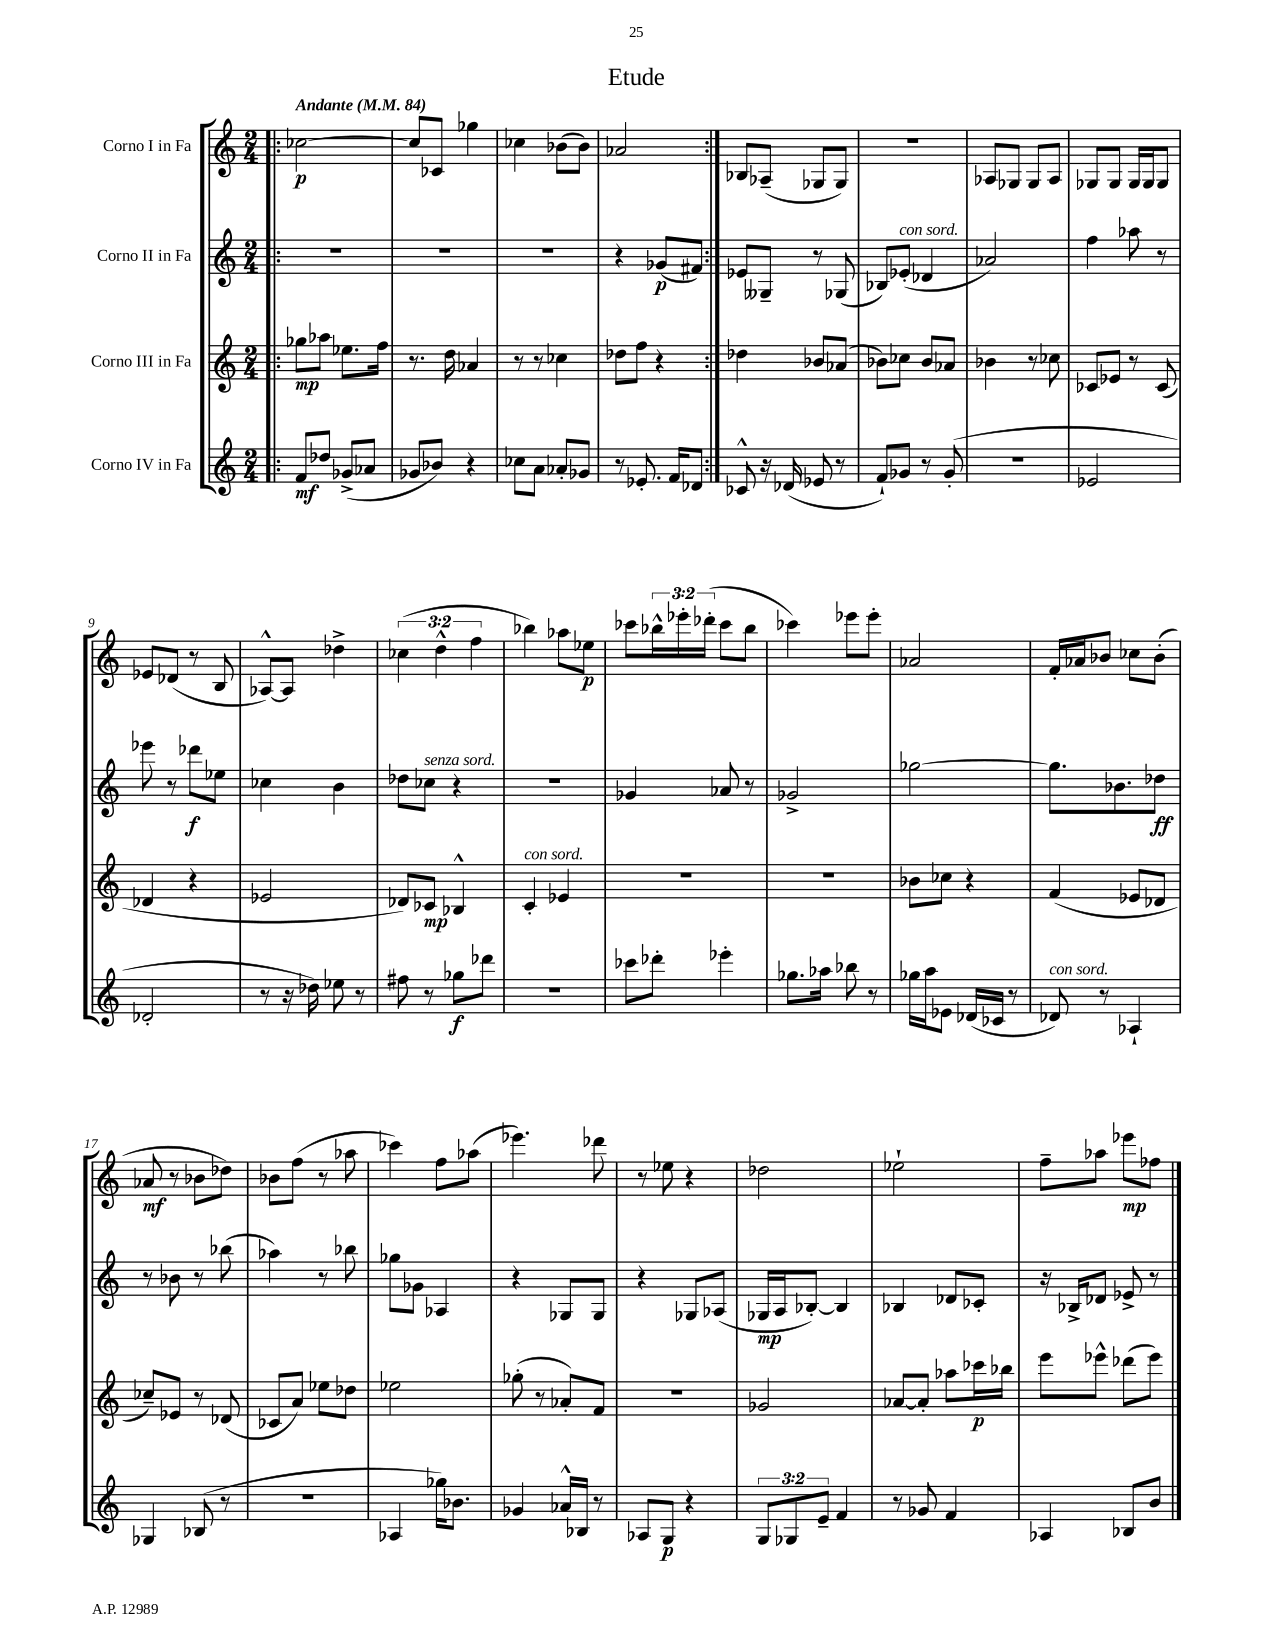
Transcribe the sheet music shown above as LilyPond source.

\header { title = "Etude" }
<<
\new StaffGroup <<
\new Staff = "s0" \with { instrumentName = "Corno I in Fa" } {
    \clef treble \key c \major \numericTimeSignature \time 2/4 \override Staff.TupletNumber.text = #tuplet-number::calc-fraction-text \tempo "Andante" 4 = 84
    \repeat volta 2 { \bar ".|:" ces''2~\p |
    ces''8 ces'8 ges''4 |
    ces''4 bes'8( bes'8) |
    aes'2 | }
    bes8 aes8--( ges8 ges8) |
    R2 |
    aes8 ges8 ges8 aes8 |
    ges8 ges8 ges16 ges16 ges8 |
    ees'8 des'8( r8 b8 |
    aes8~-^) aes8 des''4-> |
    \tuplet 3/2 { ces''4( d''4-^ f''4 } |
    bes''4) aes''8 ees''8\p |
    ces'''8 \tuplet 3/2 { bes''16-^ ees'''16-. des'''16-.( } ces'''8 bes''8 |
    ces'''4) ees'''8 ees'''8-. |
    aes'2 |
    f'16-. aes'16 bes'8 ces''8 bes'8-.( |
    aes'8\mf r8 bes'8 des''8) |
    bes'8 f''8( r8 aes''8 |
    ces'''4) f''8 aes''8( |
    ees'''4.) des'''8 |
    r8 ees''8 r4 |
    des''2 |
    ees''2-! |
    f''8-- aes''8 ees'''8\mp fes''8 \bar "|." |
}
\new Staff = "s1" \with { instrumentName = "Corno II in Fa" } {
    \clef treble \key c \major \numericTimeSignature \time 2/4
    \repeat volta 2 { \bar ".|:" R2 |
    R2 |
    R2 |
    r4 ges'8\p( fis'8) | }
    ees'8 geses8-- r8 ges8( |
    bes8) ees'8-.^\markup { \italic "con sord." }( des'4 |
    aes'2) |
    f''4 aes''8 r8 |
    ees'''8 r8 des'''8\f ees''8 |
    ces''4 b'4 |
    des''8 ces''8^\markup { \italic "senza sord." } r4 |
    r2 |
    ges'4 aes'8 r8 |
    ges'2-> |
    ges''2~ |
    ges''8. bes'8. des''8\ff |
    r8 bes'8 r8 bes''8( |
    aes''4) r8 bes''8 |
    ges''8 ges'8 aes4 |
    r4 ges8 ges8 |
    r4 ges8 aes8( |
    ges16\mp a16 bes8~-.) bes4 |
    bes4 des'8 ces'8-. |
    r16 bes16-> des'8 ees'8-> r8 \bar "|." |
}
\new Staff = "s2" \with { instrumentName = "Corno III in Fa" } {
    \clef treble \key c \major \numericTimeSignature \time 2/4
    \repeat volta 2 { \bar ".|:" ges''8\mp aes''8 ees''8. f''16 |
    r8. d''16 aes'4 |
    r8 r8 ces''4 |
    des''8 f''8 r4 | }
    des''4 bes'8 aes'8( |
    bes'8) ces''8 bes'8 aes'8 |
    bes'4 r8 ces''8 |
    ces'8 ees'8 r8 ces'8( |
    des'4 r4 |
    ees'2 |
    des'8) ces'8\mp bes4-^ |
    c'4-.^\markup { \italic "con sord." } ees'4 |
    R2 |
    R2 |
    bes'8 ces''8 r4 |
    f'4( ees'8 des'8 |
    ces''8--) ees'8 r8 des'8( |
    ces'8 a'8) ees''8 des''8 |
    ees''2 |
    ges''8-.( r8 aes'8-.) f'8 |
    r2 |
    ges'2 |
    aes'8~ aes'8-. aes''8 ces'''16\p bes''16 |
    e'''8 ees'''8-^ des'''8( ees'''8) \bar "|." |
}
\new Staff = "s3" \with { instrumentName = "Corno IV in Fa" } {
    \clef treble \key c \major \numericTimeSignature \time 2/4 \override Staff.TupletNumber.text = #tuplet-number::calc-fraction-text
    \repeat volta 2 { \bar ".|:" f'8\mf des''8 ges'8->( aes'8 |
    ges'8 bes'8) r4 |
    ces''8 a'8 aes'8-. ges'8 |
    r8 ees'8.-. f'16 des'8 | }
    ces'8-^ r16 des'16( ees'8 r8 |
    f'8-!) ges'8 r8 ges'8-.( |
    R2 |
    ees'2 |
    des'2-. |
    r8 r16 des''16) ees''8 r8 |
    fis''8 r8 ges''8\f des'''8 |
    r2 |
    ces'''8 des'''8-. ees'''4-. |
    ges''8. aes''16 bes''8 r8 |
    ges''16 a''16 ees'8 des'16( ces'16 r8 |
    des'8^\markup { \italic "con sord." }) r8 aes4-! |
    ges4 bes8( r8 |
    R2 |
    aes4 ges''16) bes'8. |
    ges'4 aes'16-^ bes16 r8 |
    aes8 g8\p r4 |
    \tuplet 3/2 { g8 ges8 e'8-- } f'4 |
    r8 ges'8 f'4 |
    aes4 bes8 b'8 \bar "|." |
}
>>
>>
